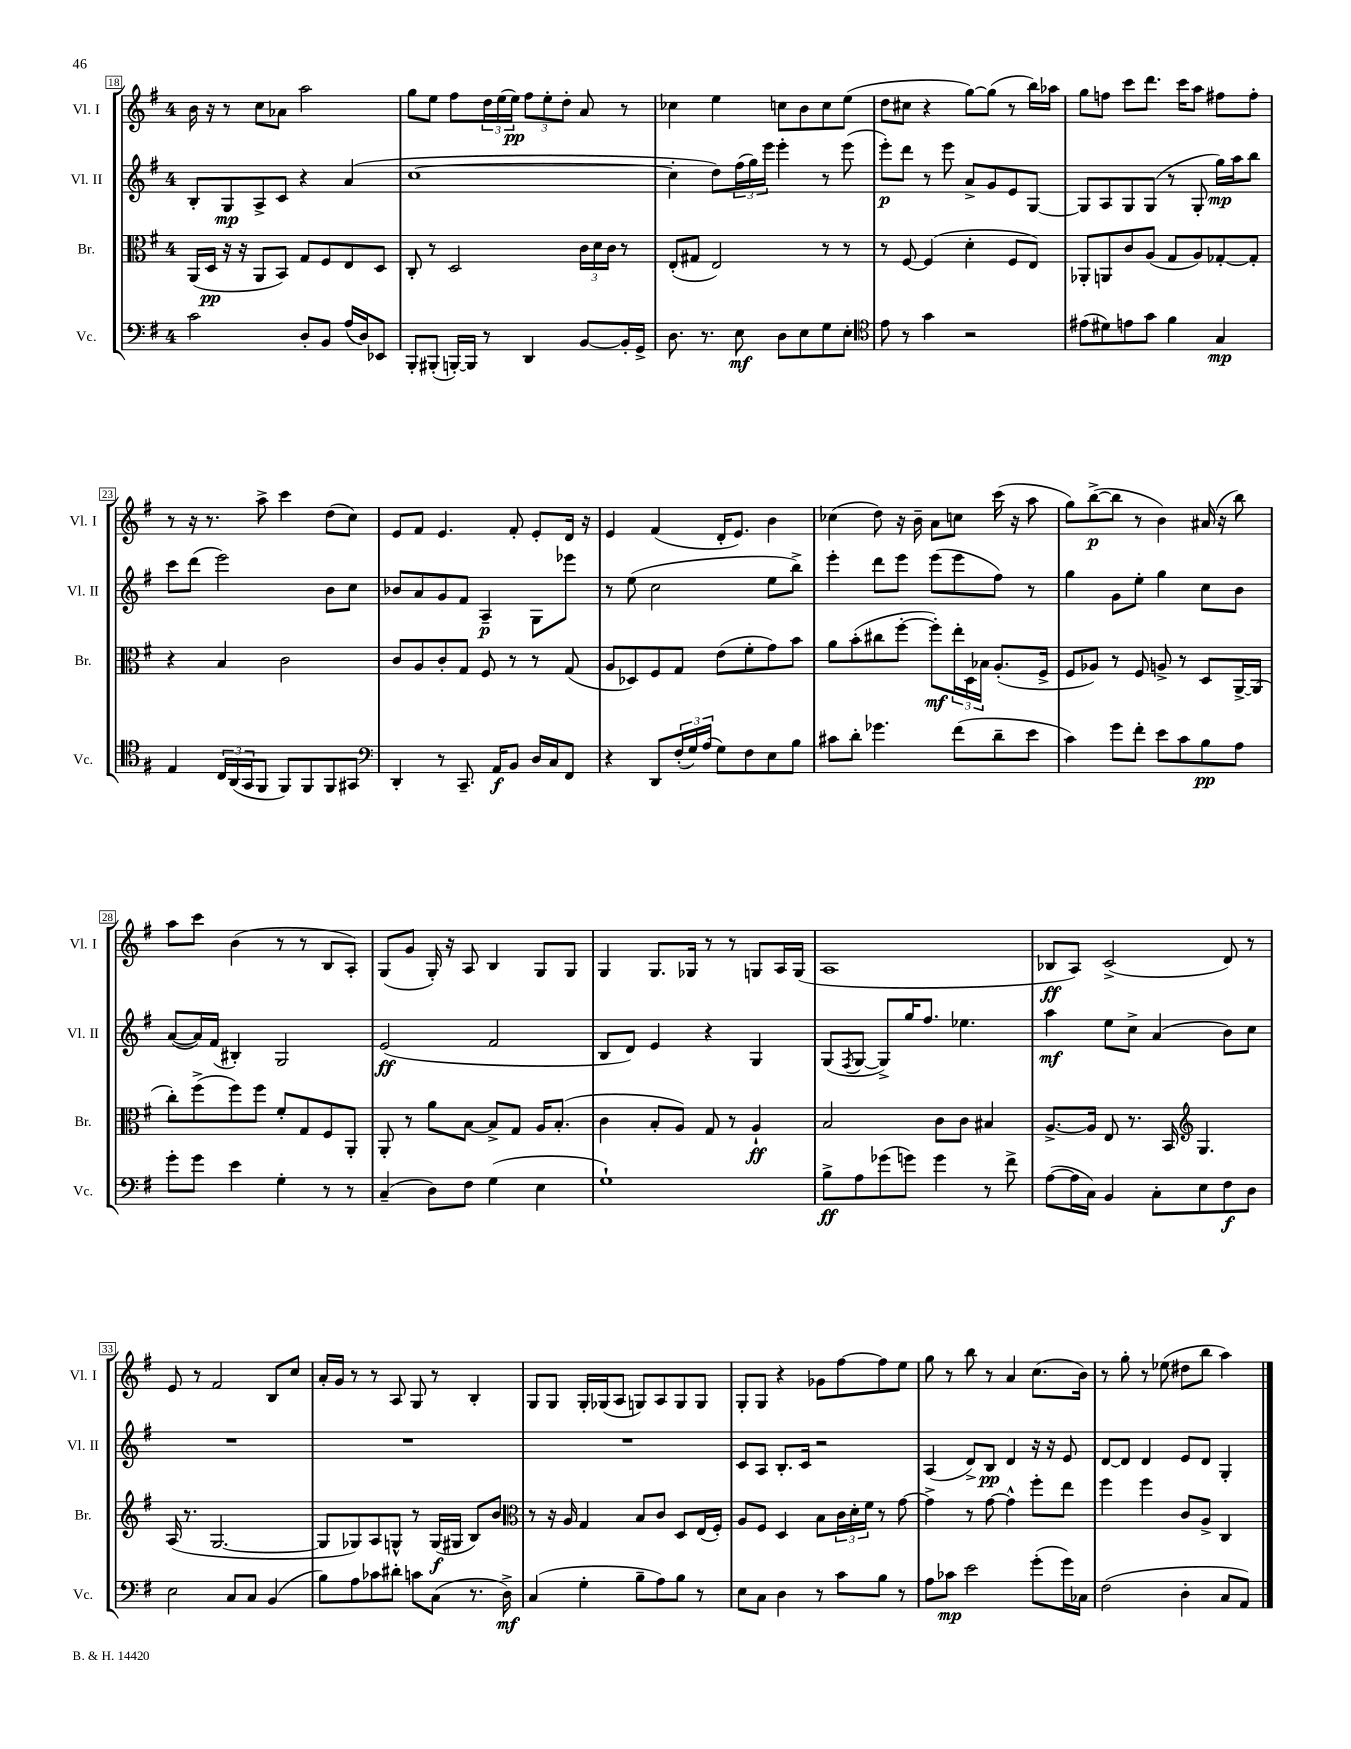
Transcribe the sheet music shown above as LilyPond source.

<<
\new StaffGroup <<
\new Staff = "s0" \with { instrumentName = "Vl. I" shortInstrumentName = "Vl. I" } {
    \clef treble \key g \major \once \override Staff.TimeSignature.style = #'single-digit \time 4/4
    b'16 r16 r8 c''8 aes'8 a''2 |
    g''8 e''8 fis''8 \tuplet 3/2 { d''16 e''16( e''16\pp) } \tuplet 3/2 { fis''8 e''8-. d''8-. } a'8 r8 |
    ces''4 e''4 c''8 b'8 c''8 e''8( |
    d''8 cis''8 r4 g''8~) g''8( r8 b''16) aes''16 |
    g''8 f''8 c'''8 d'''8. c'''16 a''8 fis''8 fis''8-. |
    r8 r16 r8. a''8-> c'''4 d''8( c''8) |
    e'8 fis'8 e'4. fis'8-. e'8-. d'16 r16 |
    e'4 fis'4( d'16-. e'8.) b'4 |
    ces''4( d''8) r16 b'16-- a'8 c''8 c'''16( r16 a''8 |
    g''8) b''8~->\p( b''8 r8 b'4) ais'16( r16 b''8) |
    a''8 c'''8 b'4( r8 r8 b8 a8-.) |
    g8( g'8 g16-.) r16 a8 b4 g8 g8 |
    g4 g8. ges16 r8 r8 g8 a16 g16( |
    a1 |
    bes8\ff a8) c'2->( d'8) r8 |
    e'8 r8 fis'2 b8 c''8 |
    a'16-. g'16 r8 r8 a8 g8 r8 b4-. |
    g8 g8 g16-. ges16( a8 g8) a8 g8 g8 |
    g8-. g8 r4 ges'8 fis''8~ fis''8 e''8 |
    g''8 r8 b''8 r8 a'4 c''8.( b'16) |
    r8 g''8-. r8 ees''8( dis''8 b''8 a''4) \bar "|." |
}
\new Staff = "s1" \with { instrumentName = "Vl. II" shortInstrumentName = "Vl. II" } {
    \clef treble \key g \major \once \override Staff.TimeSignature.style = #'single-digit \time 4/4
    b8-. g8\mp a8-> c'8 r4 a'4( |
    c''1~ |
    c''4-. d''8) \tuplet 3/2 { fis''16( g''16) e'''16 } e'''4-. r8 e'''8( |
    e'''8-.\p) d'''8 r8 e'''8 a'8-> g'8 e'8 g8~ |
    g8 a8 g8 g8( r8 g8-. g''16\mp) a''16 b''8 |
    c'''8 d'''8( e'''2) b'8 c''8 |
    bes'8 a'8 g'8 fis'8 a4--\p g8 ees'''8 |
    r8 e''8( c''2 e''8 b''8->) |
    e'''4-. d'''8 e'''8 e'''8( e'''8 fis''8) r8 |
    g''4 g'8 e''8-. g''4 c''8 b'8 |
    a'8~( a'16) fis'16( bis4-.) g2 |
    e'2\ff( fis'2 |
    b8 d'8) e'4 r4 g4 |
    g8( \acciaccatura { fis8 } g8~ g8->) g''16 fis''8. ees''4. |
    a''4\mf e''8 c''8-> a'4( b'8) c''8 |
    R1 |
    R1 |
    R1 |
    c'8 a8 b8.-. c'16 r2 |
    a4( d'8->) b8\pp d'4 r16 r16 e'8 |
    d'8~ d'8 d'4 e'8 d'8 g4-. \bar "|." |
}
\new Staff = "s2" \with { instrumentName = "Br." shortInstrumentName = "Br." } {
    \clef alto \key g \major \once \override Staff.TimeSignature.style = #'single-digit \time 4/4
    a,16( d16\pp r16 r16 a,8 b,8) g8 fis8 e8 d8 |
    c8-. r8 d2 \tuplet 3/2 { c'16 d'16 c'16 } r8 |
    e8-.( gis8 e2) r8 r8 |
    r8 fis8~ fis4( d'4-. fis8 e8) |
    aes,8-. a,8 c'8 a8( g8 a8) ges8~-. ges8-. |
    r4 b4 c'2 |
    c'8 a8 c'8-. g8 fis8 r8 r8 g8( |
    a8 des8) fis8 g8 e'8( fis'8-. g'8) b'8 |
    a'8 b'8-.( cis''8 fis''8~-. fis''8-.\mf) \tuplet 3/2 { e''16-. d16 bes16 } a8.-.( fis16-> |
    fis8 aes8) r8 fis8 a8-> r8 d8 a,16~-> a,16( |
    c''8-.) fis''8->( fis''8) fis''8 fis'8-. g8 fis8 a,8-. |
    a,8-. r8 a'8 b8~ b8-> g8 a16 b8.-.( |
    c'4 b8-. a8) g8 r8 a4-!\ff |
    b2 c'8 c'8 bis4 |
    a8.~-> a16 e8 r8. b,16 \clef treble g4. |
    a16( r8. g2.~ |
    g8 ges8) a8 g8-^ r8 g16\f( gis16 b8) b'8 |
    \clef alto r8 r16 a16 g4 b8 c'8 d8 e16( fis16-.) |
    a8 fis8 d4 b8 \tuplet 3/2 { c'16 d'16-. fis'16 } r8 g'8~ |
    g'4-> r8 g'8~ g'4-^ fis''8-. e''8 |
    fis''4 fis''4 c'8 a8-> c4 \bar "|." |
}
\new Staff = "s3" \with { instrumentName = "Vc." shortInstrumentName = "Vc." } {
    \clef bass \key g \major \once \override Staff.TimeSignature.style = #'single-digit \time 4/4
    c'2 d8-. b,8 a16( d16) ees,8 |
    b,,8-. bis,,8-.( b,,16~-.) b,,16 r8 d,4 b,8~ b,16-. g,16-> |
    d8. r8. e8\mf d8 e8 g8 e8-. |
    \clef tenor e'8 r8 g'4 r2 |
    eis'8( dis'8) e'8 g'8 fis'4 g4\mp |
    e4 \tuplet 3/2 { c16 a,16( g,16 } fis,8 fis,8) fis,8 fis,8 gis,8 |
    \clef bass d,4-. r8 c,8.-- a,16\f b,8 d16 c16 fis,8 |
    r4 d,8 \tuplet 3/2 { fis16-.( g16) a16( } g8) fis8 e8 b8 |
    cis'8 d'8-. ges'4. fis'8( d'8-- e'8 |
    c'4) g'8 fis'8-. e'8 c'8 b8\pp a8 |
    g'8-. g'8 e'4 g4-. r8 r8 |
    c4--( d8) fis8 g4( e4 |
    g1-!) |
    b8->\ff a8 ges'8( g'8) g'4 r8 fis'8-> |
    a8~( a16 c16) b,4 c8-. e8 fis8\f d8 |
    e2 c8 c8 b,4( |
    b8) a8 ces'8 dis'8-. c'8 c8( r8. d16->\mf) |
    c4( g4-. b8-- a8) b8 r8 |
    e8 c8 d4 r8 c'8 b8 r8 |
    a8 ces'8\mp e'2 g'8-.( g'16) ces16 |
    fis2( d4-. c8 a,8) \bar "|." |
}
>>
>>
\layout { \context { \Score currentBarNumber = #18 \override BarNumber.stencil = #(make-stencil-boxer 0.1 0.3 ly:text-interface::print) } }
